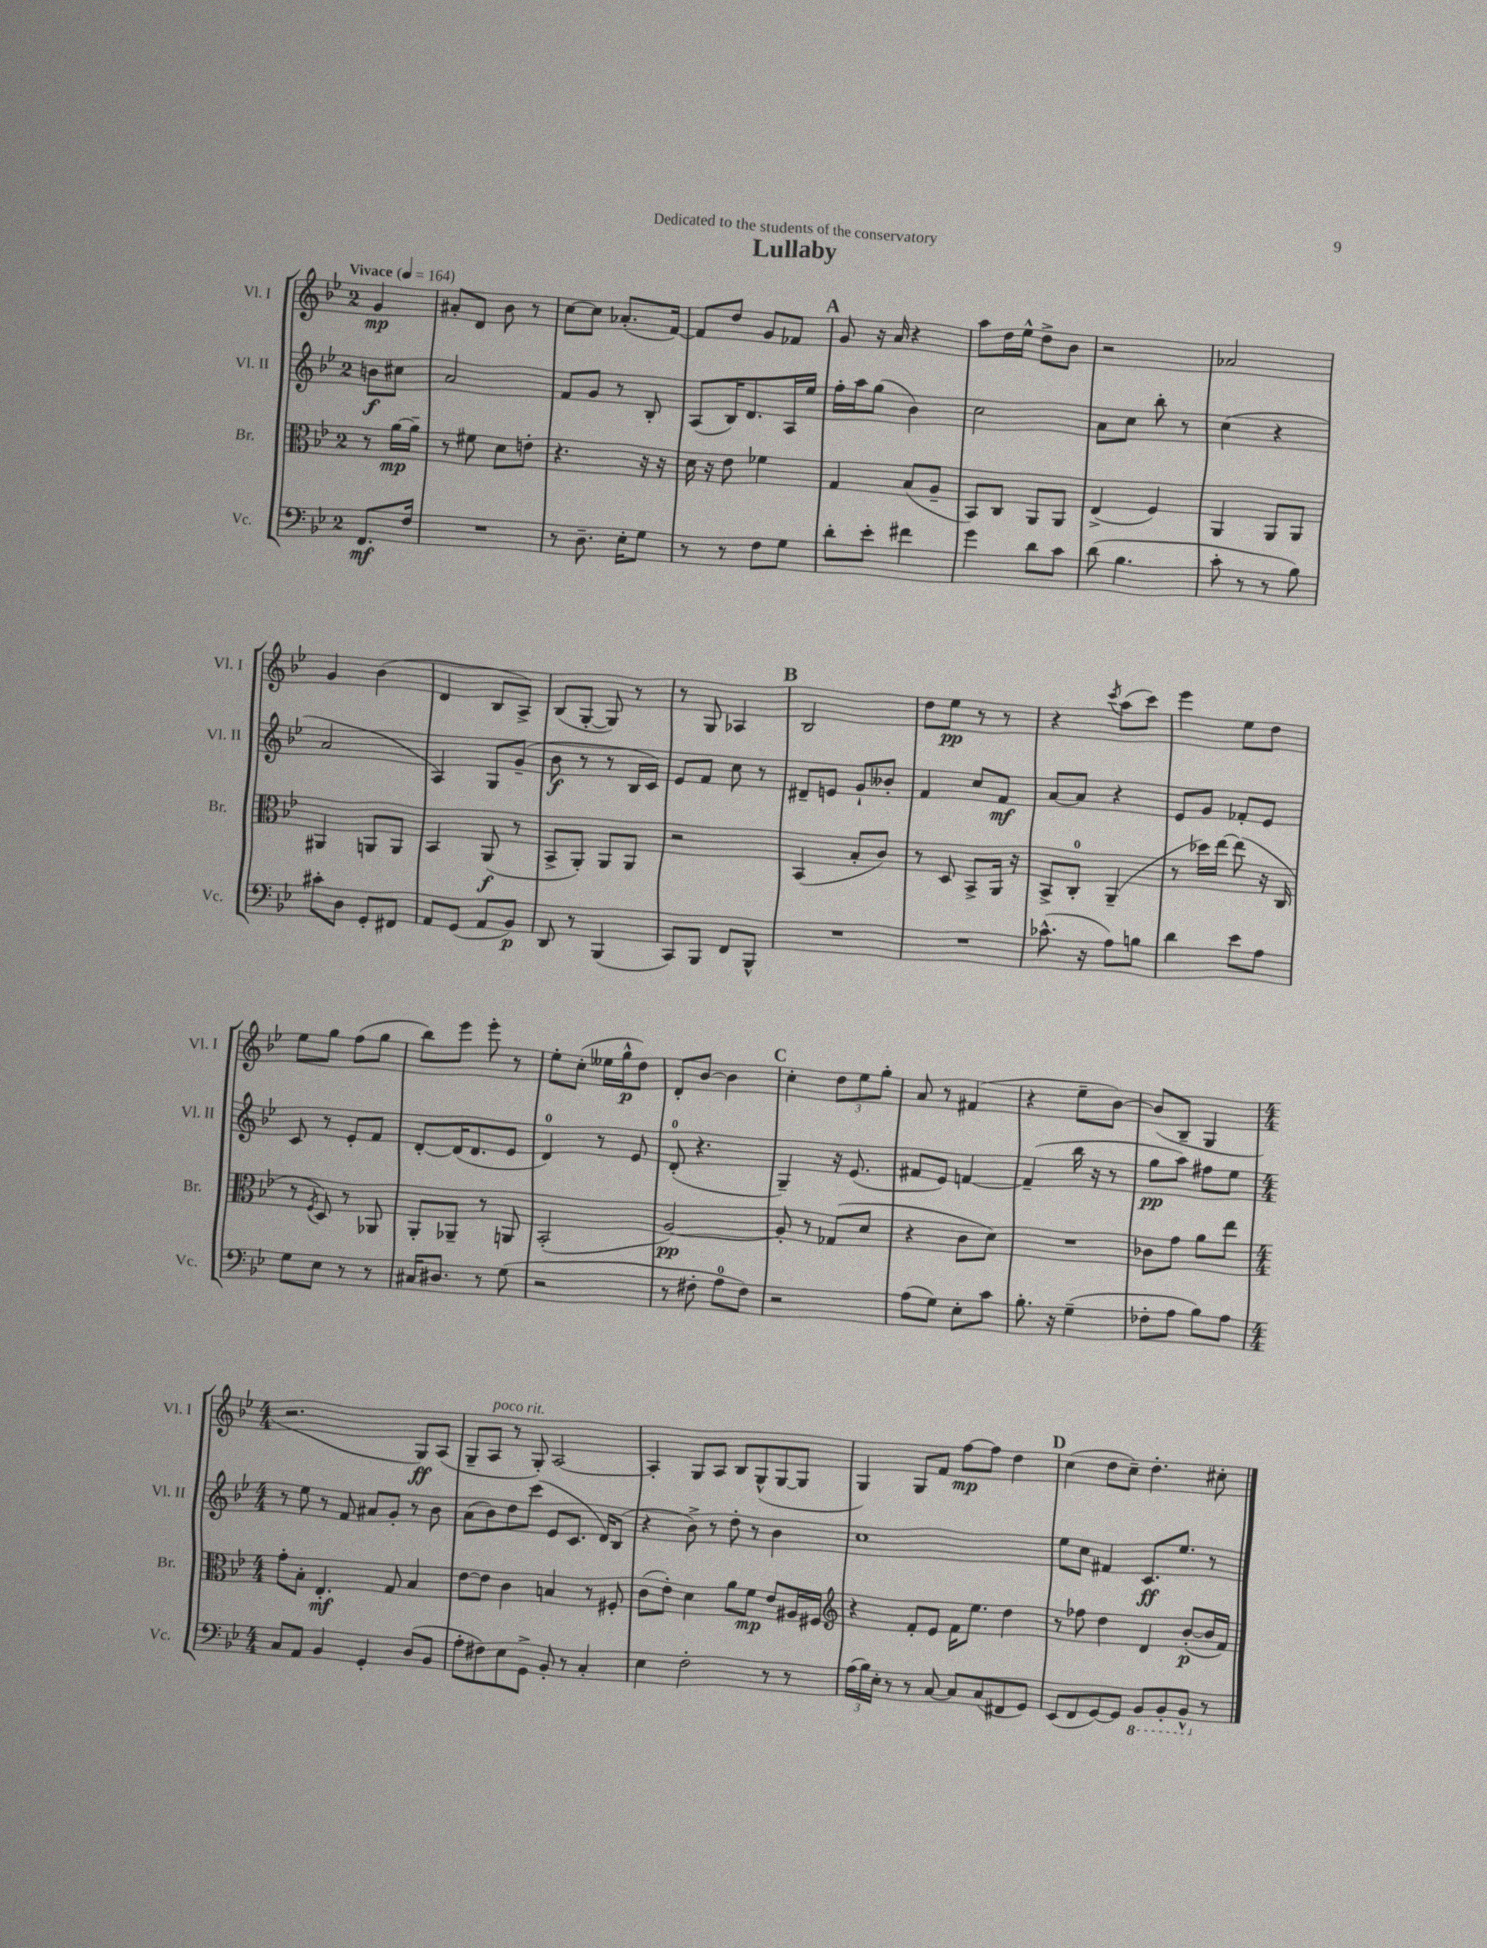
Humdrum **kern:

**kern	**kern	**kern	**kern
*staff4	*staff3	*staff2	*staff1
*clefF4	*clefC3	*clefG2	*clefG2
*k[b-e-]	*k[b-e-]	*k[b-e-]	*k[b-e-]
*M2/4	*M2/4	*M2/4	*M2/4
*MM164	*MM164	*MM164	*MM164
8.FF/L	8r	8b\L	4g/
.	[16a\LL	8cc#\J	.
16F/Jk	16a~\]JJ	.	.
=	=	=	=
2r	8r	2a/	8a#'/L
.	8f#\	.	8d/J
.	8d\L	.	8b-\
.	8e'\J	.	8r
=	=	=	=
8r	4.r	8f/L	[8cc\L
8.D~\	.	8g/J	8cc\]J
.	.	8r	(8.a-'/L
16E-'\LK	.	.	.
8G\J	16r	8B-'/	.
.	16r	.	[16f/Jk)
=	=	=	=
8r	16d\	(8A/L	8f/]L
.	16r	.	.
8r	8e-\	16B-/K)	8dd/J
.	.	8.d/	.
8F\L	4f-\	.	8g/L
8G\J	.	16A/L	8f-/J
.	.	16ee-/JJ	.
=	=	=	=
8d'\L	4G/	16ff'\LL	8g/
.	.	16aa\J	.
8e-'\J	.	(8gg\J	16r
.	.	.	16a/
4f#\	(8B-/L	4b-\)	4r
.	8A~/J	.	.
=	=	=	=
4g\	8BB-/L)	2cc\	8aa\L
.	8C/J	.	16dd\L
.	.	.	16ee-^^\JJ
8d\L	8AA/L	.	8dd^\L
8c\J	8AA/J	.	8b-\J
=	=	=	=
(8d\	(4E-^/	8a\L	2r
4.B-\	.	8cc\J	.
.	4F/)	8bb-'\	.
.	.	8r	.
=	=	=	=
8c'\	4AA/	(4cc\	2a-/
8r	.	.	.
8r	8AA/L	4r	.
8B-\)	8AA/J	.	.
=	=	=	=
8c#'\L	4AA#/	2a/	4g/
8D\J	.	.	.
8GG'/L	8AA/L	.	(4b-\
8FF#/J	8AA/J	.	.
=	=	=	=
8AA/L	4BB-/	4A/)	4d/
(8GG/J	.	.	.
8AA/L	(8AA/	8G/L	8B-/L
8BB-/J)	8r	(8g~/J	8A^/J)
=	=	=	=
8DD/	8BB-^/L	8b-\	(8B-/L
8r	8AA'/J)	8r	[8G'/J
(4BBB-/	8AA/L	8r	8G/])
.	8AA/J	16B-/LL	8r
.	.	16c/JJ)	.
=	=	=	=
8CC/L)	2r	8e-/L	8r
8BBB-/J	.	8f/J	8G/
8FF/L	.	8cc\	4A-/
8BBB-^^/J	.	8r	.
=	=	=	=
2r	(4BB-/	8d#~/L	2B-/
.	.	8e/J	.
.	8B-'/L	8g`/L	.
.	8c/J)	8b--'/J	.
=	=	=	=
2r	8r	4f/	8dd\L
.	8D/	.	8ee-\J
.	8BB-^/L	8cc/L	8r
.	16AA/Jk	8f/J	8r
.	16r	.	.
=	=	=	=
(8.c-^^\	8BB-^/L	[8a/L	4r
.	8C'/J	8a/]J	.
16r	.	.	.
.	.	.	8qccc/
8A\L)	(4AA~/	4r	(8aa\L
8B\J	.	.	8ccc\J)
=	=	=	=
4d\	8r	8e-/L	4eee-\
.	16dd-\LL)	8g/J	.
.	[16ee-\JJ	.	.
8e-\L	(8ee-\]	8f-'/L	8ee-\L
8A\J	16r	8e-/J	8dd\J
.	16C/	.	.
=	=	=	=
8G\L	8r	8c/	8ee-\L
.	8qF/	.	.
8E-\J	8D/)	8r	8gg\J
8r	8r	8e-'/L	(8ff\L
8r	8AA-/	8f/J	8gg\J
=	=	=	=
16C#/LK	8AA'/L	[8d'/L	8bb-\L)
8.D#/J	.	.	.
.	8AA-~/J	(16d/]K	8eee-\J
.	.	8.d/	.
8r	8r	.	8eee-'\
(8G\	8AA/	8e-/J	8r
=	=	=	=
2r	(2BB-'/	4d/)	8ee-'\L
.	.	.	(8cc'\J
.	.	8r	16ee--\LL
.	.	.	16gg^^\J
.	.	8e-/	8dd\J)
=	=	=	=
8r	[2A/)	(8d'/	8d'/L
8F#'\	.	4.r	[8b-/J
8A\L	.	.	4b-\]
8F#\J)	.	.	.
=	=	=	=
2r	8A'/]	4G~/)	4cc'\
.	8r	.	.
.	(8G-/L	16r	12dd\L
.	.	(8.e-/	.
.	.	.	12ee-\
.	8d/J	.	.
.	.	.	12gg'\J
=	=	=	=
(8A\L	4r	8f#/L	8a/
8G\J)	.	8e-/J)	8r
8E-'\L	8c\L	[4f/	(4f#/
8c\J	8d\J)	.	.
=	=	=	=
8.B-'\	2r	(4f~/]	4r
16r	.	.	.
(4G~\	.	16bb-\	8ee-~\L
.	.	16r	.
.	.	8r	[8b-\J)
=	=	=	=
8F-'\L	8c-\L	8gg\L	(8b-/]L
8A\J	8g\J	8aa\J)	8B-~/J
8B-\L)	8a\L	8ff#\L	4G/
8A\J	8ee-\J	8ee-\J	.
=	=	=	=
*M4/4	*M4/4	*M4/4	*M4/4
8C/L	8g'\L	8r	2.r
8AA/J	8B-'\J	8ee-\	.
4BB-/	4.E-'/	8r	.
.	.	8f/	.
4GG'/	.	8a#/L	.
.	8G/	8g'/J	.
(8D/L	4B-/	8r	8G/L)
8BB-/J	.	8b-\	(8A/J
=	=	=	=
8A'\L	[8e-\L	(8a\L	8G~/L
8F#\)	8e-\]J	8b-\)	8A/J
8E-\	4c\	8dd\	8r
8GG^\J	.	(8ccc\J	8G'/)
8BB-'/	4B/	8e-/L	[2A/
8r	.	8.c/J	.
4C'/	8r	.	.
.	.	16d/LK)	.
.	8F#'/	(8B-/J	.
=	=	=	=
4E-\	(8c\L	4r	4A'/]
.	8e-'\J)	.	.
2F'\	4d\	8b-^\)	8G/L
.	.	8r	8A/J
.	8a\L	8dd'\	8B-/L
.	8f\J	8r	(8G^^/
8r	8e-/L	4b-\	[8G/
8r	16A#/L	.	8G/]J
.	16F#/JJ	.	.
=	=	=	=
*	*clefG2	*	*
(24A\LL	4r	1cc	4G/)
24B-\)	.	.	.
24E-'\JJ	.	.	.
8r	.	.	.
8r	8f'/L	.	8G/L
[8C/	8e-/J	.	8f/J
8C/]L	16f\LK	.	[8ff\L
.	8.ee-\J	.	.
(8C/	.	.	8ff\]J
8FF#/	4dd\	.	4dd\
8GG/J)	.	.	.
=	=	=	=
(8EE-/L	8r	8ee-\L	(4cc\
8FF/	8ff-\	8cc\J	.
[8GG/)	4dd\	4f#/	8dd\L
8GG/]J	.	.	8cc~\J)
8BBB-/L	4d/	8.c/L	4.dd'\
8BBB-'/	.	.	.
.	.	8.ee-/J	.
8BBB-^^/J	([8b-'/L	.	.
8r	16b-/]L	8r	8cc#'\
.	16f/JJ)	.	.
==	==	==	==
*-	*-	*-	*-
